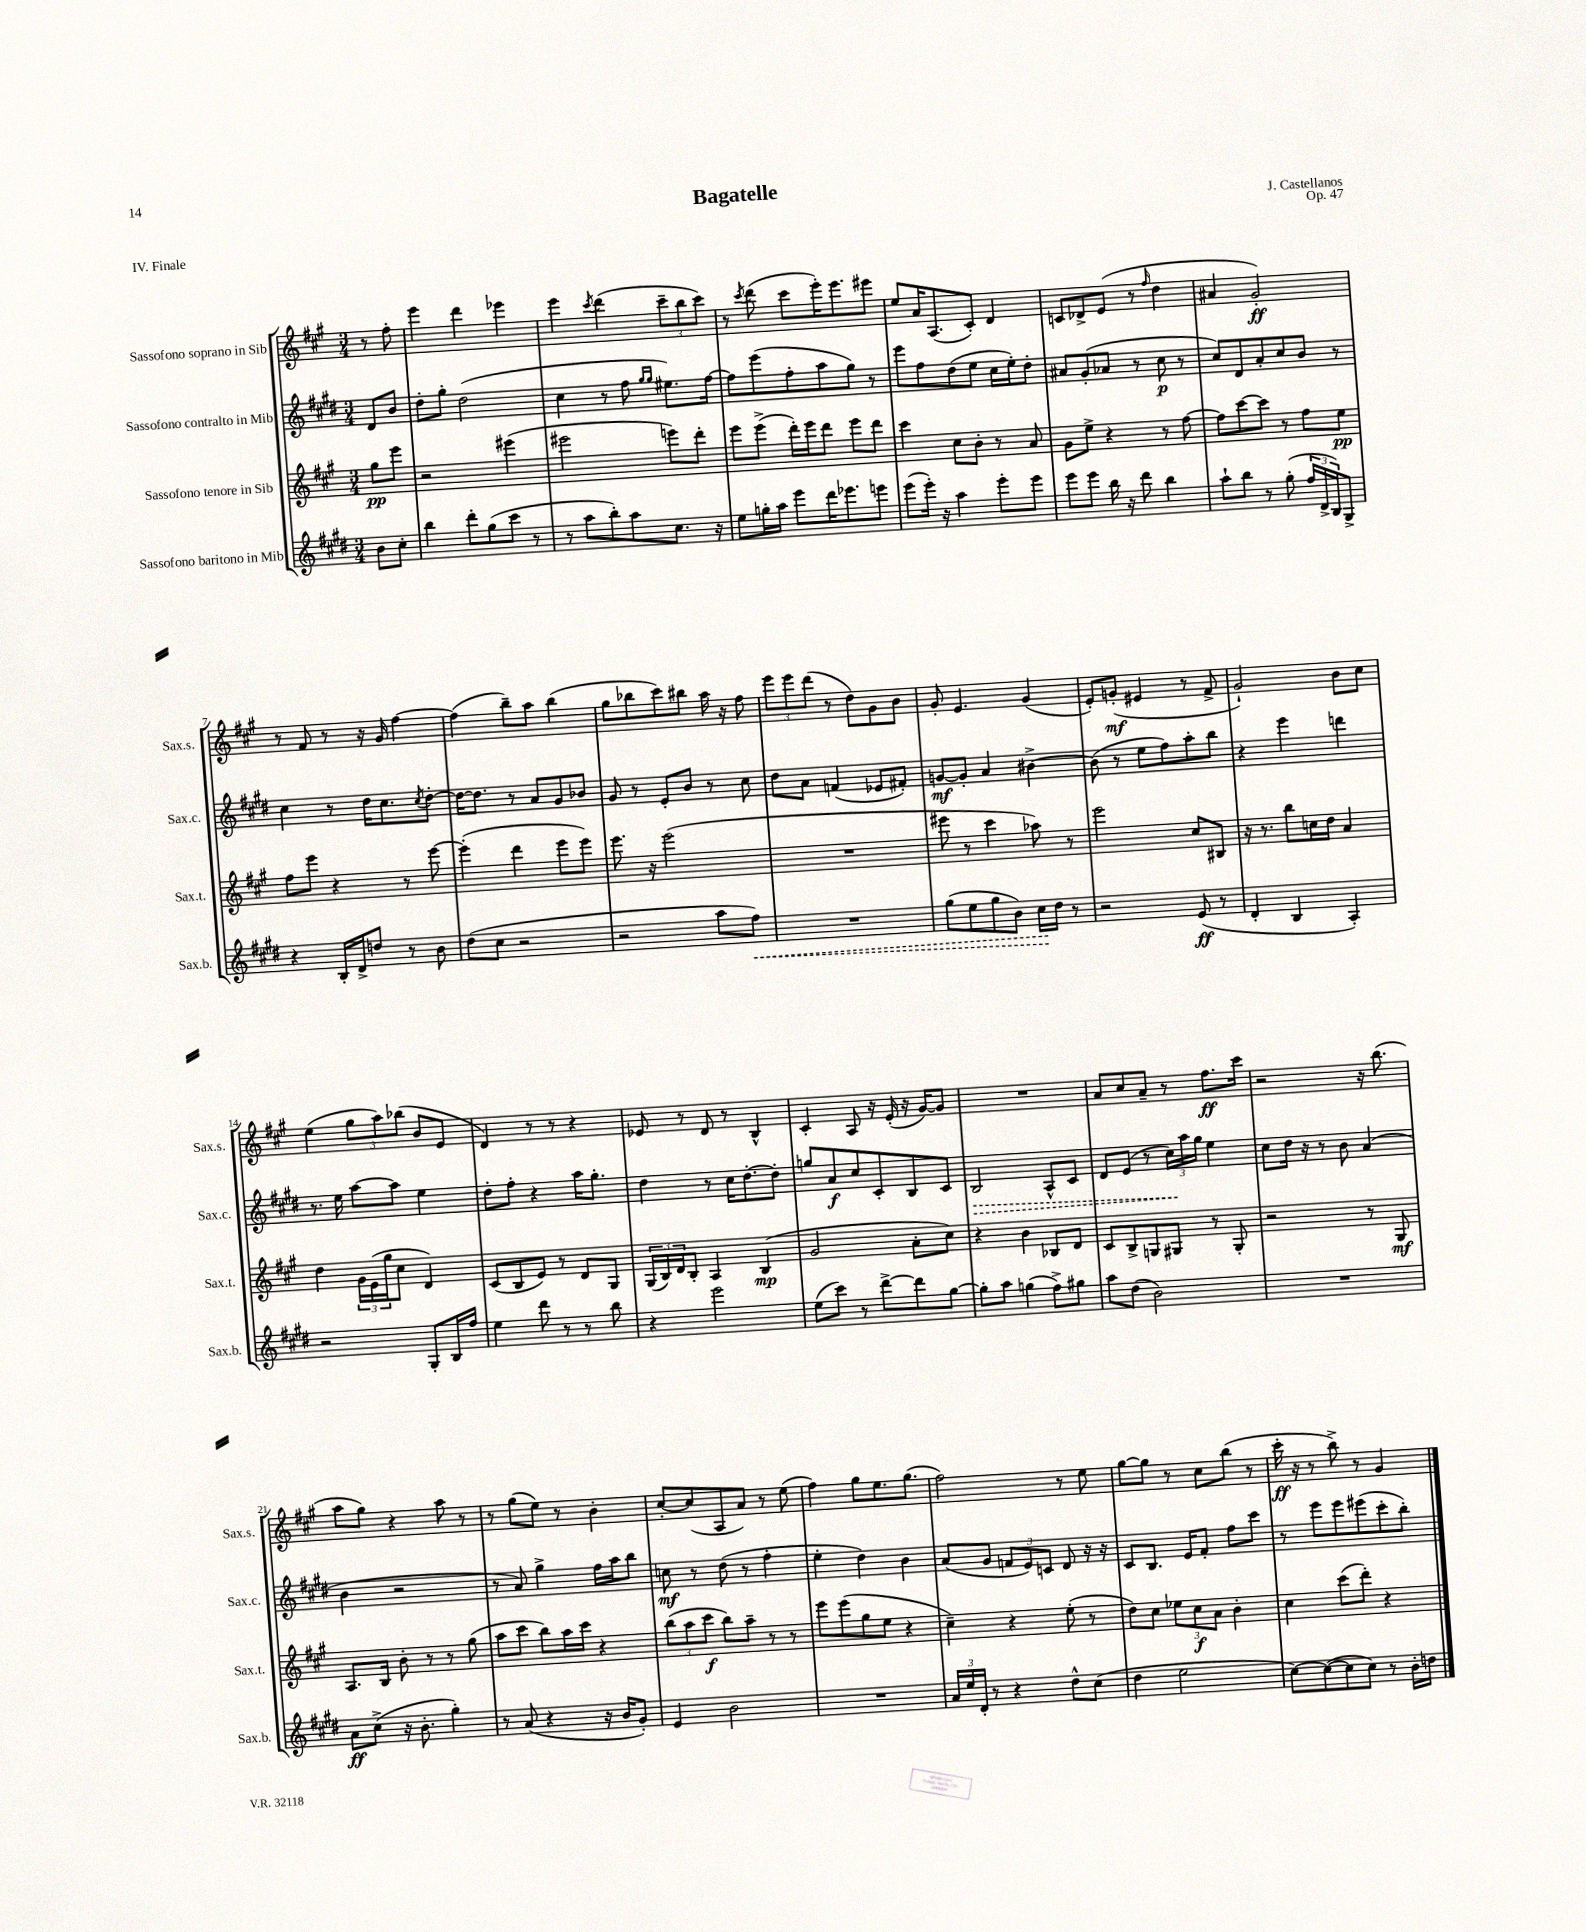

**kern	**kern	**kern	**kern
*staff4	*staff3	*staff2	*staff1
*clefG2	*clefG2	*clefG2	*clefG2
*k[f#c#g#d#]	*k[f#c#g#]	*k[f#c#g#d#]	*k[f#c#g#]
*M3/4	*M3/4	*M3/4	*M3/4
8b	8gg#	8d#	8r
8cc#'	8eee	8b	8ff#'
=	=	=	=
4bb	2r	8dd#'	4eee
.	.	8gg#'	.
8ddd#'	.	(2dd#	4ddd
(8gg#	.	.	.
8ccc#	(4eee#	.	4eee-
8r	.	.	.
=	=	=	=
8r	2eee#	4cc#	4eee
8aa	.	.	.
.	.	.	8qccc#
8bb')	.	8r	(4ddd
8aa	.	8ff#	.
.	.	16qqgg#	.
.	.	16qqgg#	.
8.cc#	8eee)	8.ee#)	12ccc#~
.	.	.	12bb
.	8ddd'	.	.
.	.	.	12ccc#)
16r	.	[16ff#	.
=	=	=	=
8ee	8eee	8ff#]	8r
.	.	.	8qccc#
16gg'	(8eee^	(8eee	(8ddd
16aa	.	.	.
8eee	16ddd')	8ff#'	8ccc#
.	16eee	.	.
16ddd#	8ddd	8aa	16eee')
8.eee-	.	.	8.eee
.	8eee	8gg#)	.
8eee	8ddd	8r	8eee#
=	=	=	=
(8eee	4ccc#	8eee	8ee
16eee')	.	8ff#	16a
16r	.	.	(8.A
4aa	8cc#	(8dd#	.
.	8b'	8ee	8c#')
8eee'	8r	16cc#	4d
.	.	16ee')	.
8eee	8a	8dd#'	.
=	=	=	=
8eee	8g#	8a#	8c
8eee	8ee^	(8g#'	8d-^
16bb	4r	8a-	(8e
16r	.	.	.
8ddd#	.	8r	8r
.	.	.	16qqff#
4bb	8r	8cc#	4dd
.	[8ff#	8r	.
=	=	=	=
8aa`	8ff#]	8cc#)	4a#
8bb	[8ccc#	8d#	.
8r	8ccc#]	8a'	2g#')
(8gg#'	8r	8cc#	.
24ff#	8ff#	8b	.
24d#^	.	.	.
24B)	.	.	.
8G#^	8ee	8r	.
=	=	=	=
4r	8ff#	4cc#	8r
.	8eee	.	8f#
16B'	4r	8r	8r
16d#^	.	.	.
8dd	.	16dd#	16r
.	.	8.cc#	16g#
8r	8r	.	[4ff#
.	.	8qcc#	.
8b	[8eee	[8dd#'	.
=	=	=	=
(8dd#	(4eee']	16dd#_	(4ff#]
.	.	8.dd#]	.
8cc#	.	.	.
2r	4ddd	8r	8bb~)
.	.	8a	8aa
.	8eee	8g#	(4bb
.	8eee)	8b-	.
=	=	=	=
2r	8.eee	8g#	8gg#
.	.	8r	8bb-
.	16r	.	.
.	(2eee	8e'	8ccc#)
.	.	8b	8bb#
8aa	.	8r	16aa
.	.	.	16r
8ff#)	.	8cc#	8ff#
=	=	=	=
2.r	2.r	8dd#	12eee
.	.	.	12eee
.	.	8a	.
.	.	.	(12ddd
.	.	(4f	8r
.	.	.	8dd)
.	.	8e-	8g#
.	.	8f#')	8b
=	=	=	=
(8gg#	8eee#	[8g	8g#'
8ee	8r	8g']	4.e
8gg#	4ccc#	4a	.
8b)	.	.	.
16cc#	8aa-)	[4b#^	(4g#
16dd#	.	.	.
8r	8r	.	.
=	=	=	=
2r	2eee	(8b#]	8e')
.	.	8r	(8g'
.	.	8ee	4e#
.	.	8ff#)	.
(8e	8cc#	8aa'	8r
8r	8B#	8bb	8f#^
=	=	=	=
4d#'	16r	4r	2g#`)
.	8.r	.	.
4B	8bb	4eee	.
.	16cc	.	.
.	16dd	.	.
4A')	4a	4ddd	8b
.	.	.	8cc#
=	=	=	=
2r	4dd	8.r	(4ee
.	.	16ee	.
.	24g#	[8aa	12gg#
.	(24e	.	.
.	24gg#	.	12aa)
.	8cc#	8aa]	.
.	.	.	(12bb-
8G#'	4d)	4ee	8b
16B	.	.	8e
16ff#	.	.	.
=	=	=	=
4ee	(8c#	8dd#'	4d)
.	8B	8ff#'	.
8ddd#	8e)	4r	8r
8r	8r	.	8r
8r	8d	16aa	4r
.	.	8.gg#'	.
8bb	8G#	.	.
=	=	=	=
4r	(24G#	4dd#	8e-
.	24B)	.	.
.	24d	.	.
.	8B'	.	8r
2eee	4A	8r	8d
.	.	16cc#	8r
.	.	[8.dd#'	.
.	(4B	.	4B^^
.	.	8dd#']	.
=	=	=	=
(8ee	2g#	8gg	4c#'
8ccc#)	.	8a	.
8r	.	8cc#	8A
[8ddd#^	.	8c#'	16r
.	.	.	(16e'
8ddd#]	8a'	8B	16r
.	.	.	[16g#)
[8gg#	8cc#)	8c#	8g#]
=	=	=	=
8gg#']	4r	2B	2.r
8aa	.	.	.
(4gg	4b	.	.
8ff#^)	8B-	8A^^	.
8gg#	8d	8c#	.
=	=	=	=
8aa	8c#	8d#	8a
(8dd#	8B^	(8e	8cc#
2b)	8G	8r	8a~
.	8G#	24cc#)	8r
.	.	24aa	.
.	.	24gg#	.
.	8r	4ee	8.ff#
.	8G#'	.	.
.	.	.	16ccc#
=	=	=	=
2.r	2r	8cc#	2r
.	.	16dd#	.
.	.	16r	.
.	.	8r	.
.	.	8b	.
.	8r	(4a	16r
.	.	.	(8.bb
.	8G#	.	.
=	=	=	=
8a	8.A	4b	8aa
(8cc#^	.	.	8gg#)
.	16B	.	.
16r	8b'	2r	4r
8.b'	.	.	.
.	8r	.	.
4gg#')	8r	.	8aa
.	(8gg#	.	8r
=	=	=	=
8r	8aa	8r	8r
(8a	8ccc#	8a)	(8gg#
4r	8bb)	4gg#^	8ee)
.	16aa	.	8r
.	16ccc#	.	.
16r	4r	16ff#	4b'
16b	.	16aa	.
8g#')	.	8bb	.
=	=	=	=
4e	(12bb	8cc	[8cc#'
.	12aa	.	.
.	.	8r	(8cc#]
.	12ccc#	.	.
2b	8bb)	(8dd#	8A
.	8aa~	8r	8a)
.	8r	4ff#'	8r
.	8r	.	(8ee
=	=	=	=
2.r	8eee	4ee'	4ff#)
.	(8eee	.	.
.	8gg#	4dd#)	8gg#
.	8ee	.	8.ee
.	4r	4b	.
.	.	.	(8.gg#
=	=	=	=
24a	4cc#~)	(8a	2ff#)
24ee	.	.	.
24d#'	.	.	.
8r	.	8g#	.
4r	4r	12f	.
.	.	12e)	.
.	.	12c	.
8dd#^^	(8ee'	8d#	8r
(8cc#	8r	16r	8ee
.	.	16r	.
=	=	=	=
4dd#	8dd)	8c#	[8gg#
.	8cc#	8.B	8gg#]
2ee	12ee-	.	8r
.	.	16e	.
.	12cc#	.	.
.	.	8f#'	8cc#
.	12a	.	.
.	4b'	8ff#	(8bb
.	.	8ccc#	8r
=	=	=	=
[8cc#)	4cc#	8r	16ccc#'
.	.	.	16r
(8cc#_	.	8eee	8r
8cc#]	(8ccc#	8eee	8bb^)
8cc#)	8ddd')	(8eee#	8r
8r	4r	8ccc#'	4g#
16b'	.	8bb')	.
16dd	.	.	.
==	==	==	==
*-	*-	*-	*-
